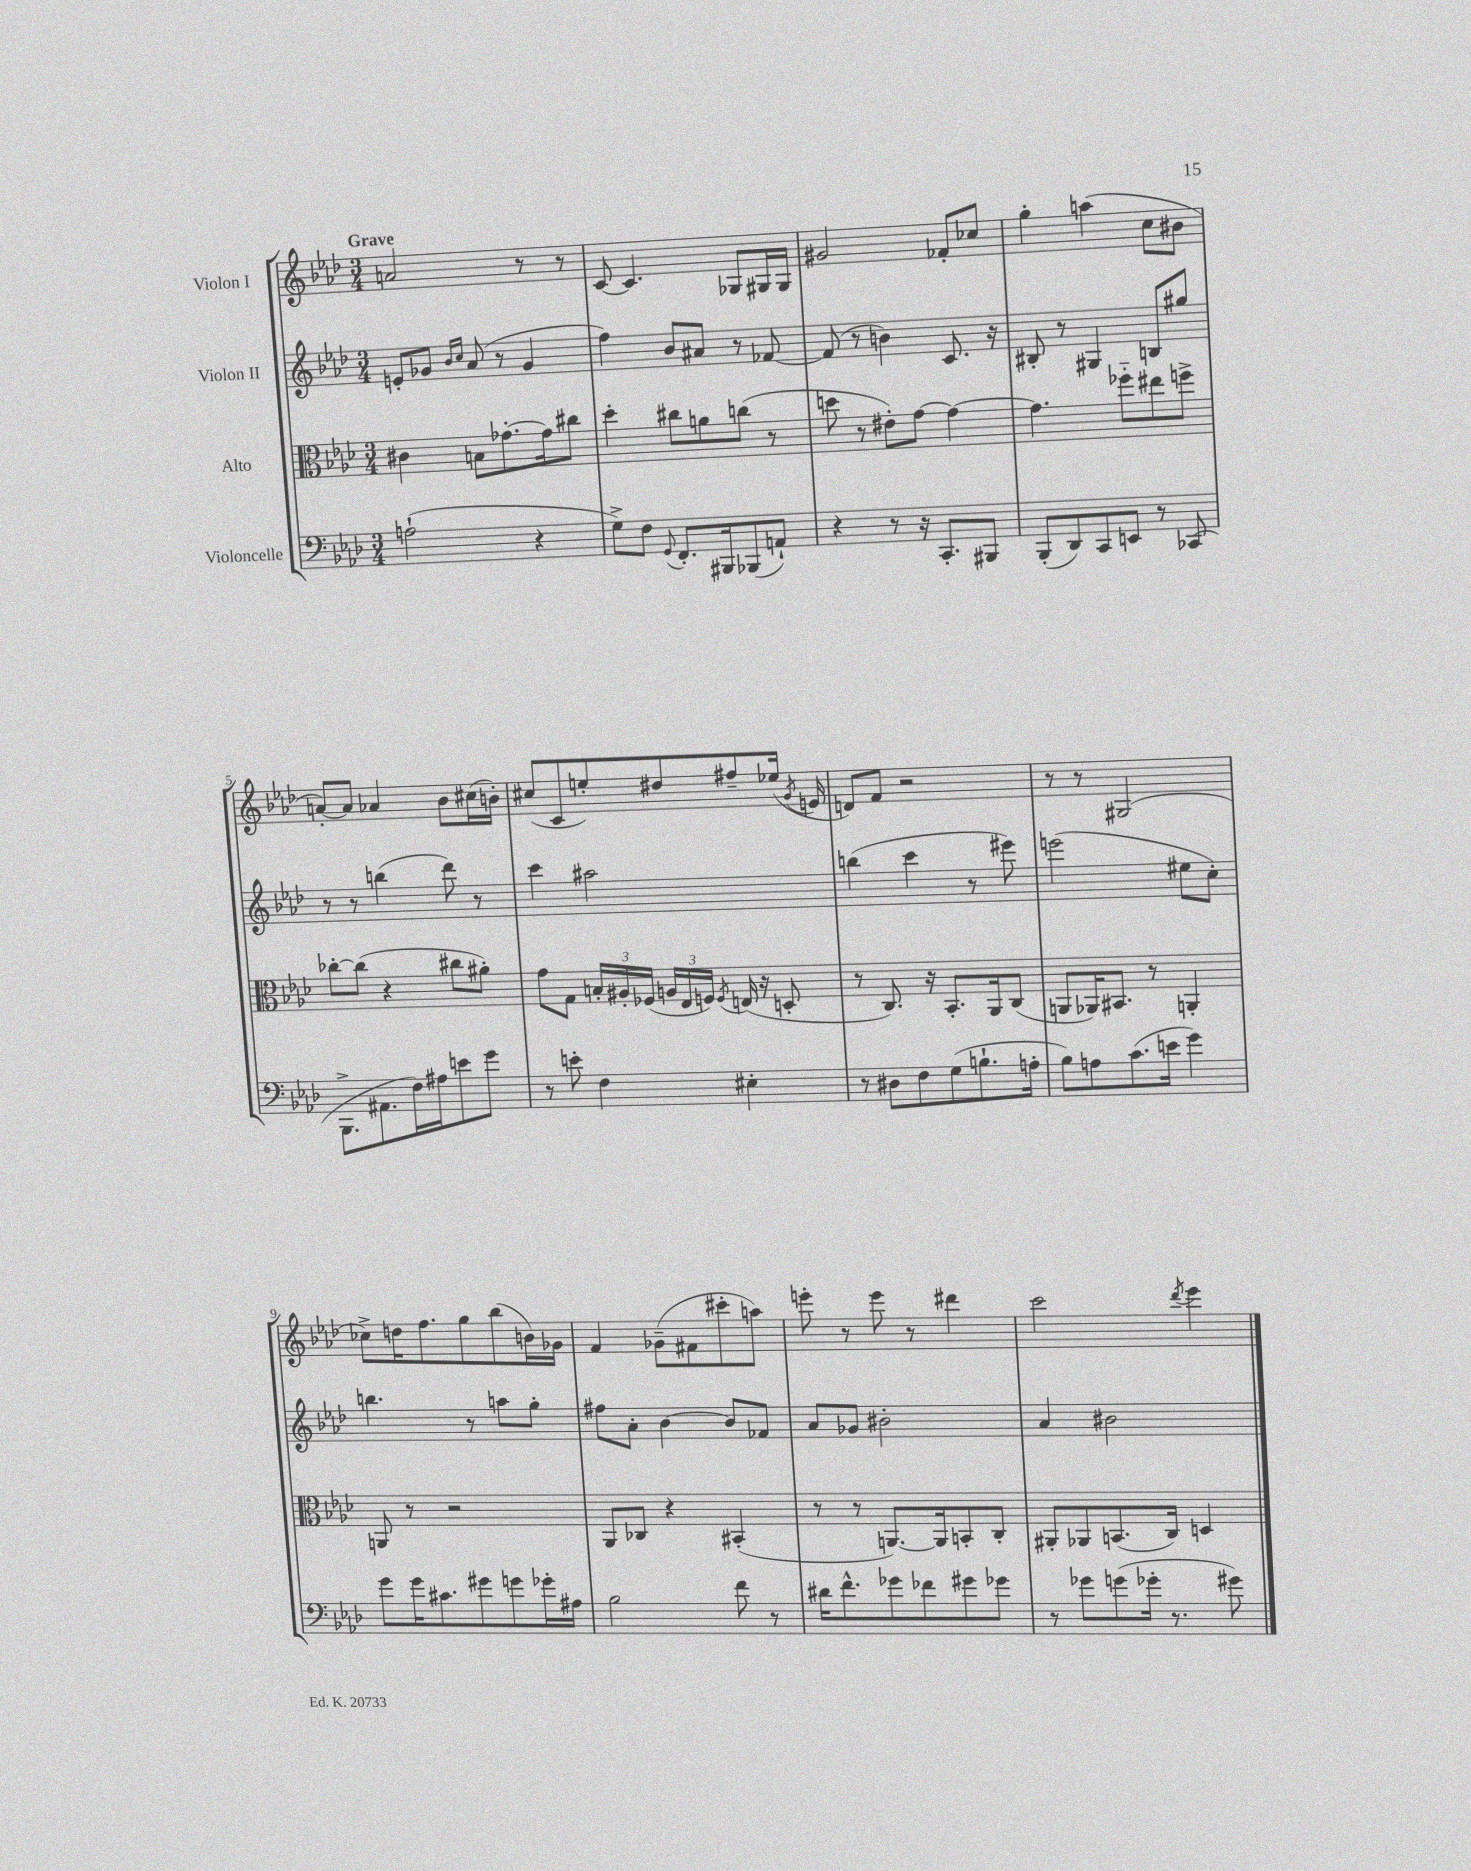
<<
\new StaffGroup <<
\new Staff = "s0" \with { instrumentName = "Violon I" } {
    \clef treble \key aes \major \numericTimeSignature \time 3/4 \tempo "Grave"
    \autoBeamOff a'2 r8 r8 |
    c'8~ c'4. ges8[ gis16 gis16] |
    gis'2 fes'8[-. ces''8] |
    g''4-. a''4( c''8[ bis'8] |
    a'8[~-.) a'8] aes'4 bes'8[ cis''16( b'16]-.) |
    cis''8[( c'8 e''8-.) dis''8 fis''8-- ees''16]( \acciaccatura { g'8 } e'16 |
    d'8[) f'8] r2 |
    r8 r8 gis2( |
    ces''8[->) d''16 f''8. g''8 bes''8( b'16) ges'16] |
    f'4 ges'8[--( fis'8 cis'''8-. a''8]) |
    e'''8-. r8 e'''8 r8 dis'''4 |
    c'''2 \acciaccatura { des'''8 } ees'''4 \bar "|." |
}
\new Staff = "s1" \with { instrumentName = "Violon II" } {
    \clef treble \key aes \major \numericTimeSignature \time 3/4
    \autoBeamOff e'8[-. ges'8] \grace { bes'16[ c''16] } aes'8( r8 ges'4 |
    f''4) bes'8[ ais'8] r8 fes'8~ |
    fes'8( r8 b'4) c'8. r16 |
    bis8-. r8 gis4 b8[ gis''8] |
    r8 r8 b''4( des'''8) r8 |
    c'''4 ais''2 |
    b''4( c'''4 r8 eis'''8) |
    e'''2( eis''8[ c''8]-.) |
    b''4. r8 a''8[ g''8]-. |
    fis''8[ aes'8]-. bes'4~ bes'8[ fes'8] |
    aes'8[ ges'8] bis'2-. |
    aes'4 bis'2 \bar "|." |
}
\new Staff = "s2" \with { instrumentName = "Alto" } {
    \clef alto \key aes \major \numericTimeSignature \time 3/4
    \autoBeamOff cis'4 b8[ ges'8.~-. ges'16 cis''8] |
    des''4-. cis''8[ a'8 c''8]( r8 |
    d''8 r8 eis'8[-.) g'8]~ g'4~ |
    g'4. fes''8[-_ eis''8 f''8]-> |
    ces''8[~-. ces''8]( r4 cis''8[ ais'8]-.) |
    g'8[ g8] \tuplet 3/2 { b16[-. ais16-. fes16]( } \tuplet 3/2 { a16[ ees16 f16]) } \acciaccatura { f8 } e16( r16 d8-. |
    r8 c8.) r16 bes,8.[-. aes,16 c8]( |
    a,8[ aes,16) bis,8.] r8 a,4-. |
    a,8 r8 r2 |
    aes,8[ ces8] r4 bis,4-.( |
    r8 r8 a,8.[~) a,16 b,8-. c8]-. |
    ais,8[-. aes,8 b,8.( c16]) d4 \bar "|." |
}
\new Staff = "s3" \with { instrumentName = "Violoncelle" } {
    \clef bass \key aes \major \numericTimeSignature \time 3/4
    \autoBeamOff a2-!( r4 |
    g8[->) f8] \appoggiatura { g,8 } f,8.[-. bis,,16 bes,,8( a,8]-!) |
    r4 r8 r16 c,8.[-. bis,,8] |
    bes,,8[-.( des,8) c,8 e,8] r8 ces,8( |
    bes,,8.[-> ais,8. f16) ais16 e'8 g'8] |
    r8 e'8-. f4 eis4-. |
    r8 dis8[ f8 g8( b8.-! a16]-. |
    bes8[) a8 c'8.( e'16] g'4) |
    g'8[ g'16 cis'8. gis'8 g'8 ges'16-. ais16] |
    bes2 f'8 r8 |
    dis'16[ f'8.-^ ges'8 fes'8 gis'8 ges'8] |
    r8 ges'8[ g'8( ges'16]-. r8. gis'8) \bar "|." |
}
>>
>>
